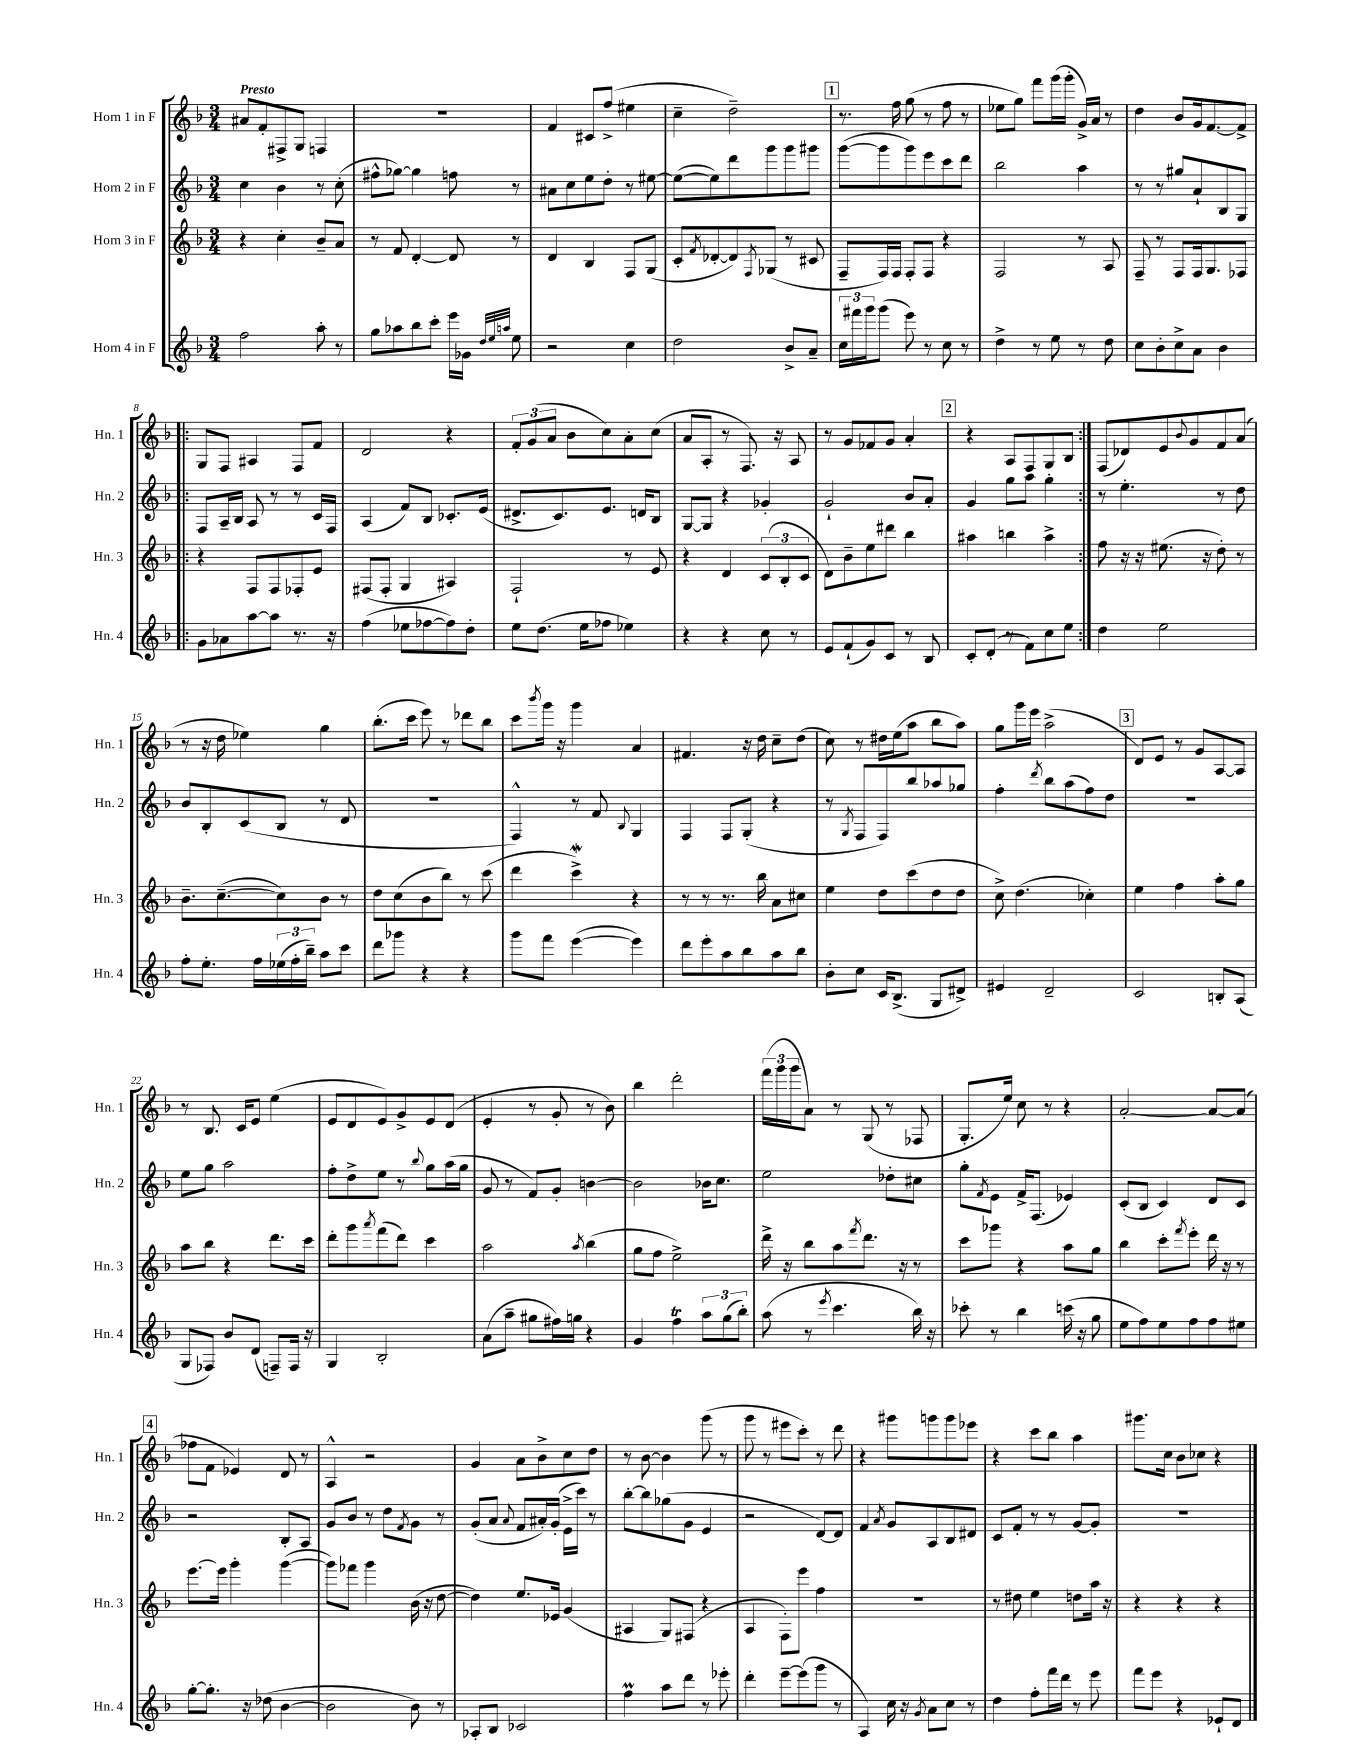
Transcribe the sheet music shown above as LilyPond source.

<<
\new StaffGroup <<
\new Staff = "s0" \with { instrumentName = "Horn 1 in F" shortInstrumentName = "Hn. 1" } {
    \clef treble \key f \major \numericTimeSignature \time 3/4 \tempo "Presto"
    ais'8 f'8-. fis8-> g8 f4 |
    R2. |
    f'4 cis'8 f''8->( eis''4 |
    c''4-- d''2--) |
    \mark \markup { \box "1" } r8. f''16 g''8( r8 f''8 r8 |
    ees''8 g''8) f'''8 g'''16( g'''16-. g'16->) a'16 r8 |
    d''4 bes'8 g'16 f'8.~ f'8-> |
    \repeat volta 2 { g8 f8 ais4 f8 f'8 |
    d'2 r4 |
    \tuplet 3/2 { f'8-. g'8( a'8 } bes'8 c''8) a'8-. c''8( |
    a'8 a8-. r8 f8.) r16 a8 |
    r8 g'8 fes'8 g'8 a'4-. |
    \mark \markup { \box "2" } r4 a8 f8 g8 bes8 | }
    f8( des'8) e'8 \appoggiatura { bes'8 } g'8 f'8 a'8( |
    r8 r16 d''16 ees''4) g''4 |
    bes''8.-.( c'''16 e'''8) r8 des'''8 bes''8 |
    c'''8 \acciaccatura { bes'''8 } g'''16 r16 g'''4 a'4 |
    fis'4. r16 d''16 c''8-- d''8( |
    c''8) r8 dis''16 e''16( a''8 bes''8 a''8) |
    g''8 g'''16 e'''16 a''2->( |
    \mark \markup { \box "3" } d'8) e'8 r8 g'8 a8~ a8 |
    r8 bes8. c'16 e'8 e''4( |
    e'8 d'8 e'8) g'8-> e'8 d'8( |
    e'4-. r8 g'8-. r8 bes'8) |
    bes''4 d'''2-. |
    \tuplet 3/2 { f'''16( g'''16 g'''16 } a'8) r8 g8( r8 fes8 |
    g8.-. e''16) c''8 r8 r4 |
    a'2~-. a'8~ a'8( |
    \mark \markup { \box "4" } fes''8 f'8 ees'4) d'8 r8 |
    a4-^ r2 |
    g'4 a'8 bes'8-> c''8 d''8 |
    r8 bes'8~ bes'4 g'''8( r8 |
    g'''8 r8 eis'''8 c'''8-.) r8 d'''8 |
    r4 gis'''8 g'''8 g'''8 ees'''8 |
    r4 c'''8 bes''8 a''4 |
    gis'''8. c''16 bes'8 ces''8 r4 \bar "|." |
}
\new Staff = "s1" \with { instrumentName = "Horn 2 in F" shortInstrumentName = "Hn. 2" } {
    \clef treble \key f \major \numericTimeSignature \time 3/4
    c''4 bes'4 r8 c''8-.( |
    fis''8-^ ges''8~) ges''4 f''8 r8 |
    ais'8 c''8 e''8 d''8-. r8 eis''8~ |
    eis''8~( eis''8) d'''8 g'''8 g'''8 gis'''8 |
    \mark \markup { \box "1" } g'''8~( g'''8 g'''8) e'''8 c'''8 d'''8 |
    bes''2 a''4 |
    r8 r8 gis''8 a'8-! bes8 g8 |
    \repeat volta 2 { f8 a16-- bes16 a8 r8 r8 c'16 f16 |
    a4( f'8) bes8 ces'8.-. e'16( |
    dis'8.-> c'8.) e'8. d'16 bes8 |
    g8~ g8 r4 ges'4-. |
    g'2-! bes'8 a'8-. |
    \mark \markup { \box "2" } g'4 g''8 a''8 g''4-. | }
    r8 e''4.-. r8 d''8 |
    bes'8 bes8-. c'8( bes8 r8 d'8 |
    R2. |
    f4-^) r8 f'8 \appoggiatura { bes8 } g4 |
    f4 f8 g8-.( r4 |
    r8 \acciaccatura { g8 } f8 f8) bes''8 aes''8 ges''8 |
    f''4-. \acciaccatura { d'''8 } bes''8 a''8( f''8) d''8 |
    \mark \markup { \box "3" } R2. |
    e''8 g''8 a''2 |
    f''8-. d''8-> e''8 r8 \appoggiatura { bes''8 } g''8 a''16( g''16 |
    g'8 r8 f'8) g'8-. b'4~ |
    b'2 bes'16 c''8. |
    e''2 des''8-. cis''8 |
    g''8-. \acciaccatura { f'8 } e'8 f'16-> f8.( ees'4) |
    c'8-.( bes8 c'4) d'8 c'8 |
    \mark \markup { \box "4" } r2 bes8-. a8 |
    g'8 bes'8 r8 d''8 \acciaccatura { f'8 } g'8 r8 |
    g'8-.( a'8 \appoggiatura { a'8 } f'8 ais'16-.) g'16-.( e'16-> c'''16) r8 |
    bes''8~-. bes''8 ges''8( g'8 e'4 |
    r2 d'8~) d'8 |
    f'4 \acciaccatura { a'8 } g'8 a8 bes8 dis'8 |
    c'8 f'8-. r8 r8 g'8~ g'8-. |
    R2. \bar "|." |
}
\new Staff = "s2" \with { instrumentName = "Horn 3 in F" shortInstrumentName = "Hn. 3" } {
    \clef treble \key f \major \numericTimeSignature \time 3/4
    r4 c''4-. bes'8-- a'8 |
    r8 f'8 d'4~-. d'8 r8 |
    d'4 bes4 f8 g8( |
    c'8-. \acciaccatura { f'8 } des'8~-. des'8) \acciaccatura { f8 } ges8( r8 cis'8 |
    \mark \markup { \box "1" } f8-- f16) f16 f8-. f8 r4 |
    f2 r8 a8 |
    f8-- r8 f8 f16 g8. fes8 |
    \repeat volta 2 { r4 f8 f8 fes8-. e'8 |
    fis8( fis8-. g4 ais4) |
    f2-! r8 e'8 |
    r4 d'4 \tuplet 3/2 { c'8( bes8-. c'8 } |
    d'8) bes'8-- e''8 dis'''8 bes''4 |
    \mark \markup { \box "2" } ais''4 b''4 ais''4-> | }
    f''8 r16 r16 eis''8.( r16 d''8-.) r8 |
    bes'8.-- c''8.~--( c''8) bes'8 r8 |
    d''8 c''8( bes'8 bes''8) r8 c'''8( |
    d'''4 c'''4->\mordent) r4 |
    r8 r8 r8. bes''16 a'8 cis''8 |
    e''4 d''8 c'''8( d''8 d''8 |
    c''8->) d''4.( ces''4-.) |
    \mark \markup { \box "3" } e''4 f''4 a''8-. g''8 |
    a''8 bes''8 r4 d'''8. c'''16 |
    d'''8-. g'''8 \acciaccatura { a'''8 } f'''8( d'''8) c'''4 |
    a''2 \acciaccatura { a''8 } bes''4( |
    g''8 f''8 e''2->) |
    d'''16-> r16 bes''8 a''8 \acciaccatura { f'''8 } d'''8. r16 r8 |
    c'''8 ges'''8 r4 a''8 g''8 |
    bes''4 c'''8-. \acciaccatura { f'''8 } e'''8-. d'''16 r16 r8 |
    \mark \markup { \box "4" } e'''8.~ e'''16 g'''4-. g'''4~( |
    g'''8) fes'''8 g'''4 bes'16( r16 d''8~ |
    d''4) e''8. ees'16 g'4( |
    ais4 g8) fis8( r4 |
    a4 f8-.) e'''8 f''4 |
    R2. |
    r8 dis''8 e''4 d''8 a''16 r16 |
    r4 r4 r4 \bar "|." |
}
\new Staff = "s3" \with { instrumentName = "Horn 4 in F" shortInstrumentName = "Hn. 4" } {
    \clef treble \key f \major \numericTimeSignature \time 3/4
    f''2 a''8-. r8 |
    g''8 aes''8 bes''8 c'''8-. e'''16 ges'16 \grace { d''32 e''32 a''32 } e''8 |
    r2 c''4 |
    d''2 bes'8-> a'8-- |
    \mark \markup { \box "1" } \tuplet 3/2 { c''16 fis'''16 g'''16 } g'''8( e'''8) r8 c''8 r8 |
    d''4-> r8 e''8 r8 d''8 |
    c''8 bes'8-. c''8-> a'8 bes'4 |
    \repeat volta 2 { g'8 aes'8 a''8~ a''8 r8. r16 |
    f''4( ees''8 fes''8~ fes''8) d''8-. |
    e''8 d''8.( e''16 fes''8 ees''4) |
    r4 r4 c''8 r8 |
    e'8 f'8-!( g'8) c'8 r8 bes8 |
    \mark \markup { \box "2" } c'8-. d'8-.( r8 f'8) c''8 e''8 | }
    d''4 e''2 |
    f''8-. e''8.-. f''16 \tuplet 3/2 { ees''16( f''16-. bes''16--) } a''8 c'''8 |
    d'''8 ges'''8 r4 r4 |
    g'''8 f'''8 e'''4~( e'''4) |
    d'''8 e'''8-. a''8 bes''8 a''8 bes''8 |
    bes'8-. c''8 c'16 bes8.->( g8 dis'8->) |
    eis'4 d'2-- |
    \mark \markup { \box "3" } c'2 b8-. a8( |
    g8 fes8) bes'8 d'8( f8--) f16 r16 |
    g4 bes2-. |
    a'8( a''8-- gis''8 fis''16) g''16 r4 |
    g'4 f''4\trill \tuplet 3/2 { a''8 g''8( bes''8-.) } |
    a''8( r8 \acciaccatura { e'''8 } c'''4. bes''16) r16 |
    ces'''8-. r8 bes''4 c'''16( r16 g''8 |
    e''8 f''8) e''8 f''8 f''8 eis''8 |
    \mark \markup { \box "4" } g''8~-. g''8.-. r16 des''8( bes'4~ |
    bes'2 bes'8) r8 |
    aes8-. bes8 ces'2 |
    f''4\prall a''8 d'''8 r8 ees'''8-. |
    d'''4-. e'''8~-- e'''8( g'''8 r8 |
    a4) c''16 r16 \acciaccatura { g'8 } a'8 c''8 r8 |
    d''4 f''8-. f'''16 d'''16 r8 e'''8 |
    f'''8 e'''8 r4 ees'8-! d'8 \bar "|." |
}
>>
>>
